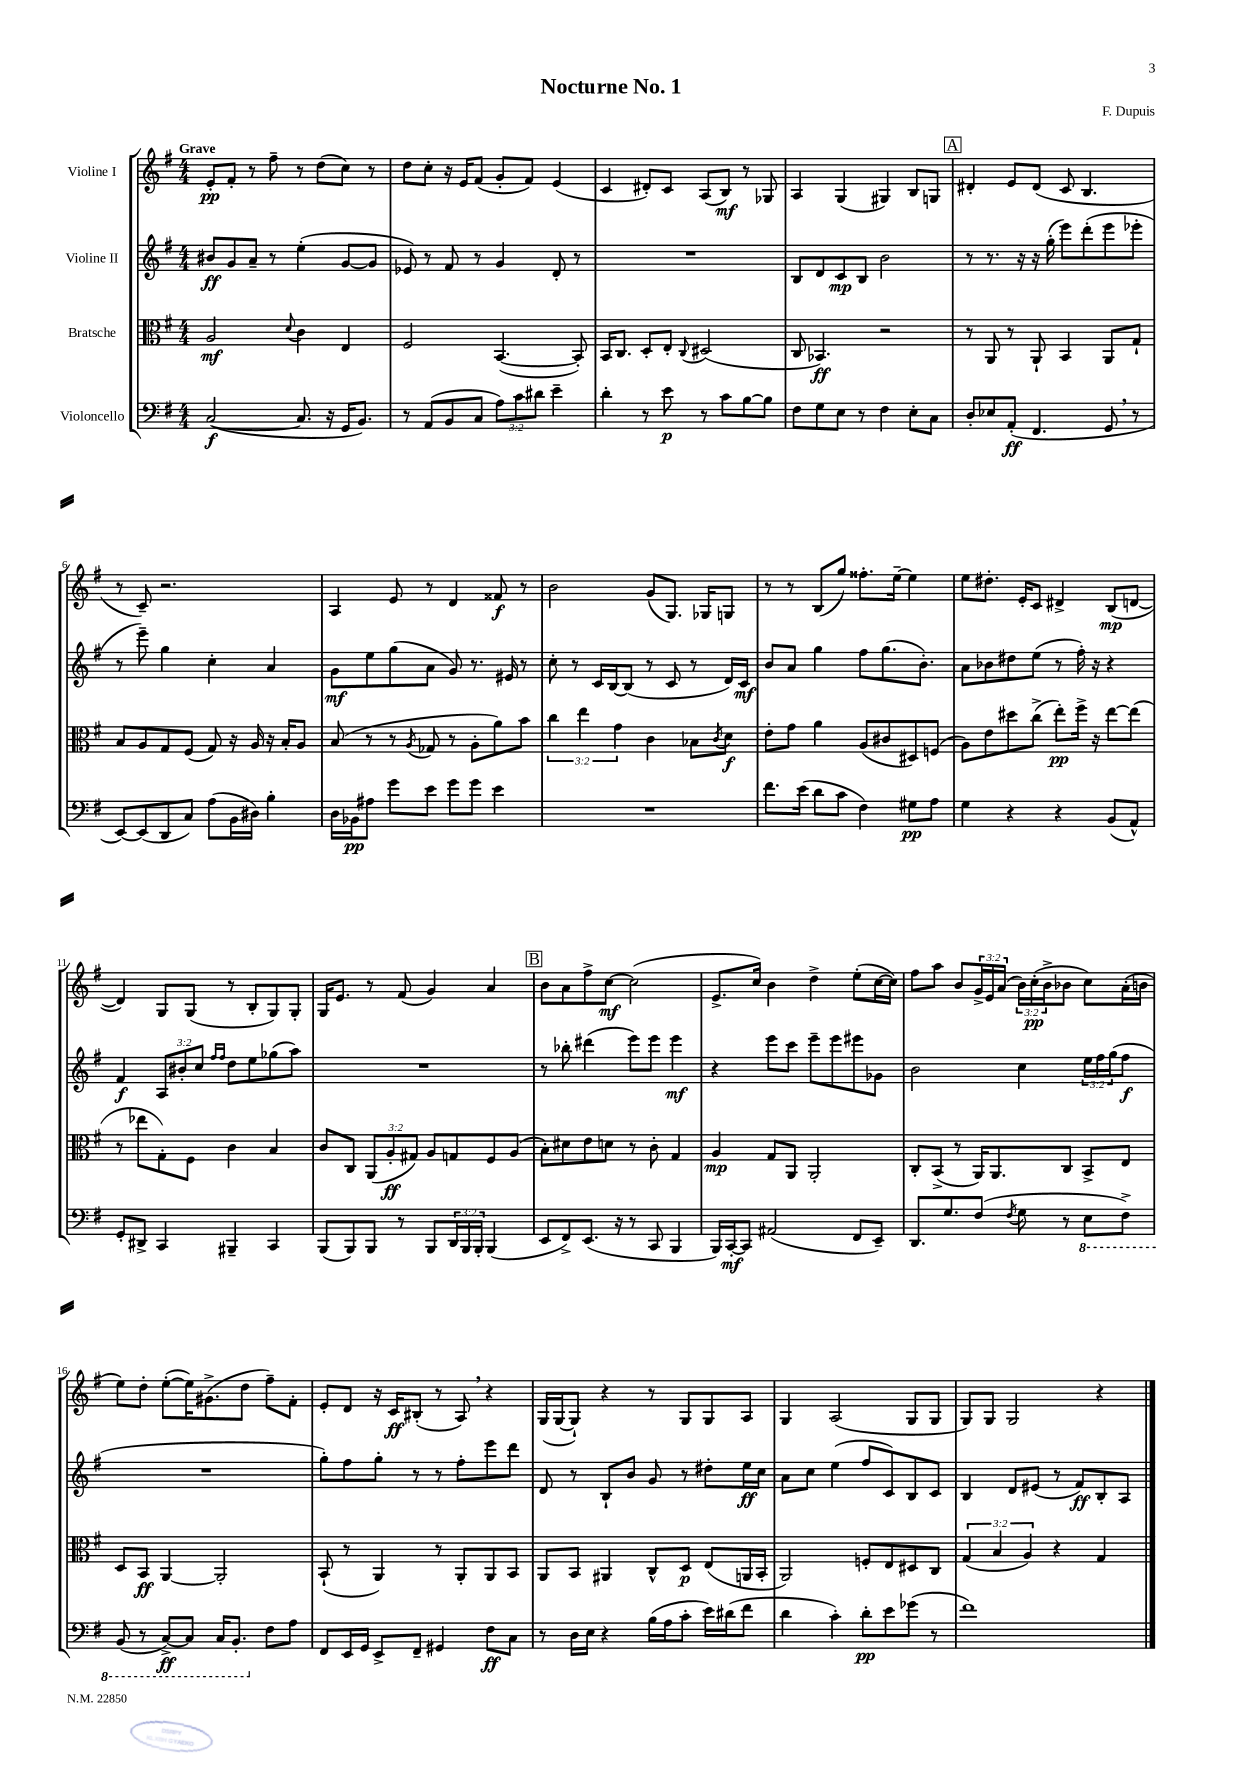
\header { title = "Nocturne No. 1" composer = "F. Dupuis" }
<<
\new StaffGroup <<
\new Staff = "s0" \with { instrumentName = "Violine I" } {
    \clef treble \key g \major \numericTimeSignature \time 4/4 \override Staff.TupletNumber.text = #tuplet-number::calc-fraction-text \tempo "Grave"
    e'8-.\pp fis'8-. r8 fis''8-- r8 d''8( c''8) r8 |
    d''8 c''8-. r16 e'16 fis'8( g'8-. fis'8) e'4( |
    c'4 dis'8-.) c'8 a8( b8\mf) r8 ges8 |
    a4 g4( gis4) b8 g8 |
    \mark \markup { \box "A" } dis'4-. e'8 dis'8( c'8 b4. |
    r8 c'8--) r2. |
    a4 e'8 r8 d'4 fisis'8\f r8 |
    b'2 g'8( g8.) ges16 g8 |
    r8 r8 b8( g''8) fisis''8.-. e''16~-- e''4 |
    e''8 dis''8.-. e'16-. c'8 dis'4-> b8\mp( d'8~ |
    d'4) g8 g8( r8 b8-. g8) g8-. |
    g16 e'8. r8 fis'8( g'4) a'4 |
    \mark \markup { \box "B" } b'8 a'8 fis''8-> c''8~\mf c''2( |
    e'8.-> c''16) b'4 d''4-> e''8-.( c''16~ c''16) |
    fis''8 a''8 b'8 \tuplet 3/2 { g'16-> e'16 a'16( } \tuplet 3/2 { b'16) c''16-.\pp( b'16-> } bes'8 c''8) a'16-.( b'16 |
    e''8) d''8-. e''8~-.( e''16) gis'8.->( d''8 fis''8--) fis'8-. |
    e'8-. d'8 r16 c'16\ff bis8-.( r8 a8) \breathe r4 |
    g16( g16~ g8-!) r4 r8 g8 g8 a8 |
    g4 a2( g8 g8 |
    g8) g8 g2 r4 \bar "|." |
}
\new Staff = "s1" \with { instrumentName = "Violine II" } {
    \clef treble \key g \major \numericTimeSignature \time 4/4 \override Staff.TupletNumber.text = #tuplet-number::calc-fraction-text
    bis'8\ff g'8 a'8-- r8 e''4-.( g'8~ g'8 |
    ees'8) r8 fis'8 r8 g'4 d'8-. r8 |
    R1 |
    b8 d'8 c'8\mp b8 b'2 |
    \mark \markup { \box "A" } r8 r8. r16 r16 g''16-.( e'''8) d'''8-.( e'''8 ees'''8-. |
    r8 e'''8--) g''4 c''4-. a'4 |
    g'8\mf e''8 g''8( a'8 g'8) r8. eis'16 r8 |
    c''8-. r8 c'16 b16~ b8( r8 c'8 r8 d'16) c'16\mf |
    b'8 a'8 g''4 fis''8 g''8.( b'8.-.) |
    a'8 bes'8 dis''8 e''8( r8 fis''16-.) r16 r4 |
    fis'4\f \tuplet 3/2 { a8 bis'8-. c''8 } \grace { fis''16 fis''16 } d''8 e''8 ges''8( a''8) |
    R1 |
    \mark \markup { \box "B" } r8 bes''8-. dis'''4( e'''8) e'''8 e'''4\mf |
    r4 e'''8 c'''8 e'''8-- e'''8 eis'''8 ges'8 |
    b'2 c''4 \tuplet 3/2 { e''16 fis''16 g''16( } fis''8\f |
    R1 |
    g''8-.) fis''8 g''8-. r8 r8 fis''8-. e'''8 d'''8 |
    d'8 r8 b8-! b'8 g'8 r8 dis''8-. e''16\ff c''16 |
    a'8 c''8 e''4( fis''8 c'8) b8 c'8 |
    b4 d'8 eis'8( r8 fis'8\ff) b8-. a8 \bar "|." |
}
\new Staff = "s2" \with { instrumentName = "Bratsche" } {
    \clef alto \key g \major \numericTimeSignature \time 4/4 \override Staff.TupletNumber.text = #tuplet-number::calc-fraction-text
    a2\mf \appoggiatura { d'8 } c'4 e4 |
    fis2 b,4.~( b,8-.) |
    b,16 c8. d8-. e8-. \appoggiatura { c8 } dis2( |
    c8 bes,4.\ff) r2 |
    \mark \markup { \box "A" } r8 a,8 r8 a,8-! b,4 a,8 g8-! |
    b8 a8 g8 fis8( g8) r16 a16 r16 b16-. a8 |
    b8( r8 r8 \acciaccatura { a8 } ges8 r8 a8-. a'8) b'8 |
    \tuplet 3/2 { c''4 e''4 g'4 } c'4 bes8 \acciaccatura { c'8 } d'8\f |
    e'8-. g'8 a'4 a8( cis'8 dis8) f8( |
    a8) e'8 dis''8 c''8->( e''8-.\pp) fis''16-> r16 e''8~ e''8( |
    r8 ees''8 g8-.) fis8 c'4 b4 |
    c'8 c8 \tuplet 3/2 { a,8( a8-.\ff gis8) } a8 g8 fis8 a8( |
    \mark \markup { \box "B" } b8-.) dis'8 e'8 d'8 r8 c'8-. g4 |
    a4\mp g8 a,8 a,2-. |
    c8-. b,8->( r8 a,16) a,8. c8 b,8-> e8 |
    d8 b,8\ff a,4~ a,2-. |
    b,8-!( r8 a,4) r8 a,8-. a,8 b,8 |
    a,8 b,8 ais,4 c8-^ d8\p e8( a,16 b,16-. |
    a,2) f8-. e8 dis8 c8 |
    \tuplet 3/2 { g4( b4 a4) } r4 g4 \bar "|." |
}
\new Staff = "s3" \with { instrumentName = "Violoncello" } {
    \clef bass \key g \major \numericTimeSignature \time 4/4 \override Staff.TupletNumber.text = #tuplet-number::calc-fraction-text
    c2~\f( c8. r16 g,16 b,8.) |
    r8 a,8( b,8 c8 \tuplet 3/2 { a8) c'8 dis'8 } e'4-- |
    d'4-. r8 e'8\p r8 c'8 b8~ b8 |
    fis8 g8 e8 r8 fis4 e8-. c8 |
    \mark \markup { \box "A" } d8-. ees8 a,8-.\ff( fis,4. g,8 \breathe r8 |
    e,8~) e,8( d,8 c8) a8( b,16 dis16) b4-. |
    d16 bes,16\pp ais8 g'8 e'8 g'8 g'8 e'4 |
    R1 |
    fis'8. e'16( d'8 c'8 fis4) gis8\pp a8 |
    g4 r4 r4 b,8( a,8-^) |
    g,8-. dis,8-> c,4 bis,,4-- c,4 |
    b,,8( b,,8) b,,8 r8 b,,8 \tuplet 3/2 { d,16 b,,16 b,,16-. } b,,4( |
    \mark \markup { \box "B" } e,8 fis,8->) e,8.( r16 r8 c,8 b,,4 |
    b,,16) c,16~-.\mf c,8 ais,2( fis,8 e,8--) |
    d,8. g8. fis8( \acciaccatura { fis8 } g8 r8 \ottava #-1 e,8 fis,8->) |
    b,,8( r8 c,8~->\ff) c,8 c,16 b,,8.-. \ottava #0 fis8 a8 |
    fis,8 e,16 g,16 e,8-> fis,8-- gis,4 fis8\ff c8 |
    r8 d16 e16 r4 b16( a16 c'8-. e'16) dis'16( fis'8 |
    d'4 c'4-.) d'8-.\pp e'8 ges'8( r8 |
    fis'1) \bar "|." |
}
>>
>>
